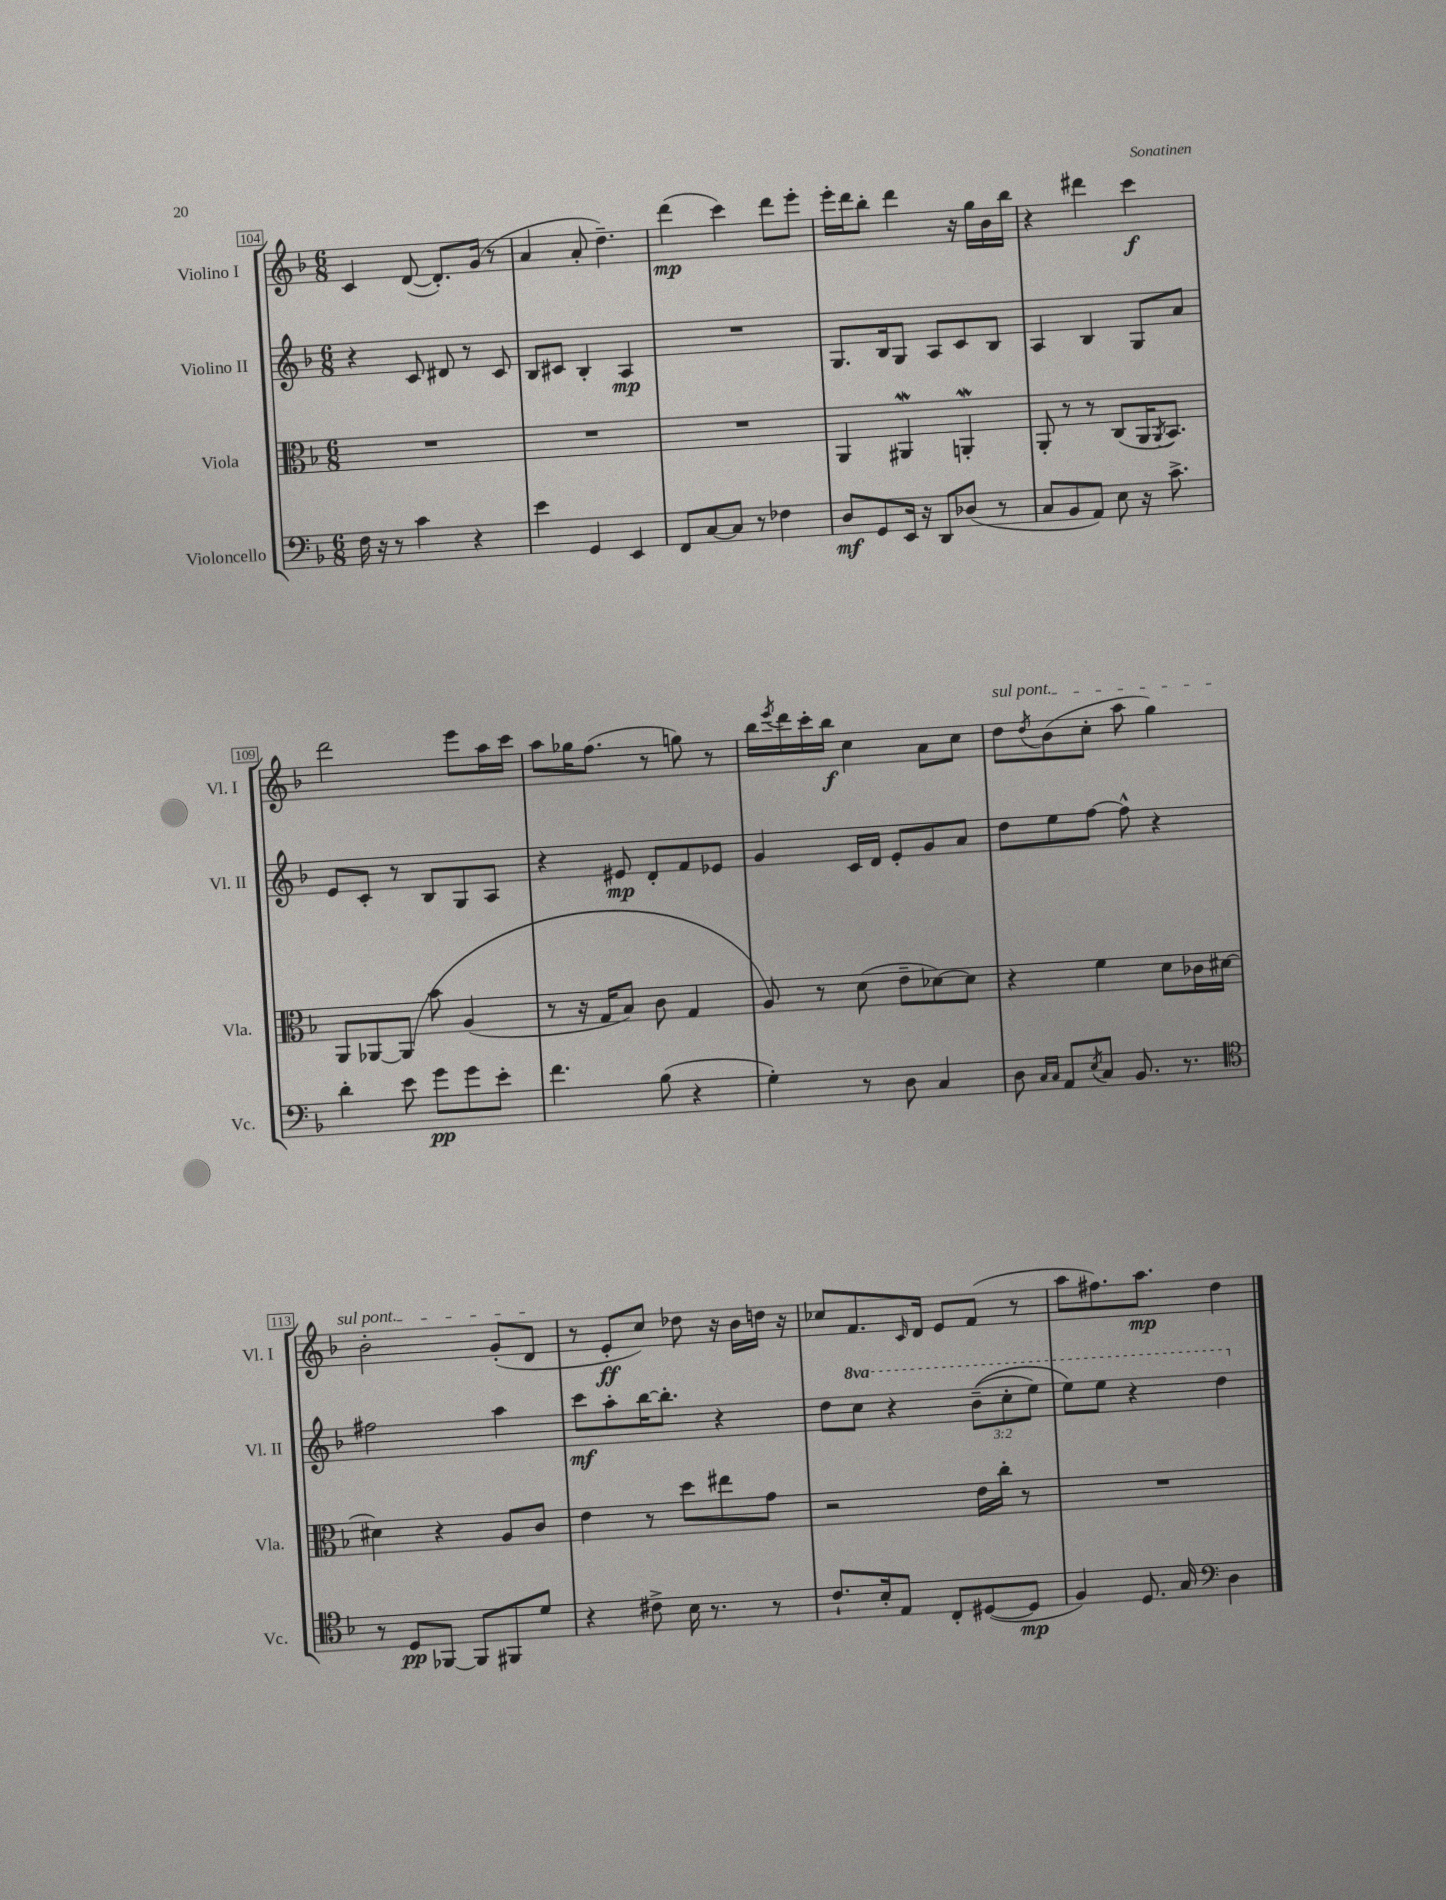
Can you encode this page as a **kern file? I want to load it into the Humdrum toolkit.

**kern	**dynam	**kern	**kern	**dynam	**kern	**dynam
*part4	*part4	*part3	*part2	*part2	*part1	*part1
*staff4	*staff4	*staff3	*staff2	*staff2	*staff1	*staff1
*I"Violoncello	*	*I"Viola	*I"Violino II	*	*I"Violino I	*
*I'Vc.	*	*I'Vla.	*I'Vl. II	*	*I'Vl. I	*
*clefF4	*	*clefC3	*clefG2	*	*clefG2	*
*k[b-]	*	*k[b-]	*k[b-]	*	*k[b-]	*
*M6/8	*	*M6/8	*M6/8	*	*M6/8	*
=104	=104	=104	=104	=104	=104	=104
16F\	.	2.r	4r	.	4c/	.
16r	.	.	.	.	.	.
8r	.	.	.	.	.	.
4c\	.	.	8c/	.	([8d/	.
.	.	.	8d#X/	.	8.d'/L])	.
4r	.	.	8r	.	.	.
.	.	.	.	.	(16g/Jk	.
.	.	.	8c/	.	8r	.
=105	=105	=105	=105	=105	=105	=105
4e\	.	2.r	8B-/L	.	4a/	.
.	.	.	8c#X/J	.	.	.
4GG/	.	.	4B-'/	.	8a'/	.
.	.	.	.	.	4.dd~\)	.
4EE/	.	.	4A/	mp	.	.
=106	=106	=106	=106	=106	=106	=106
8FF/L	.	2.r	2.r	.	(4ddd\	mp
[8C/	.	.	.	.	.	.
8C/J]	.	.	.	.	4ccc\)	.
8r	.	.	.	.	.	.
4F-X\	.	.	.	.	8ddd\L	.
.	.	.	.	.	8eee'\J	.
=107	=107	=107	=107	=107	=107	=107
8D/L	mf	4AA/	8.G/L	.	16eee'\LL	.
.	.	.	.	.	16ddd\J	.
8GG/	.	.	.	.	8bb-'\J	.
.	.	.	16B-/k	.	.	.
16EE/Jk	.	4AA#XW/	8G/J	.	4ddd\	.
16r	.	.	.	.	.	.
8DD/L	.	.	8A/L	.	.	.
(8D-X/J	.	4AAnW'/	8c/	.	16r	.
.	.	.	.	.	16gg\LL	.
8r	.	.	8B-/J	.	16b-\	.
.	.	.	.	.	16bb-\JJ	.
=108	=108	=108	=108	=108	=108	=108
8C/L	.	8AA'/	4A/	.	4r	.
8BB-/	.	8r	.	.	.	.
8AA/J)	.	8r	4B-/	.	4ddd#X\	.
8E\	.	(8C/L	.	.	.	.
16r	.	16AA/K	8G/L	.	4ccc\	f
.	.	8qAA/	.	.	.	.
8.c^\	.	8.BB-/J)	.	.	.	.
.	.	.	8a/J	.	.	.
!!LO:LB:g=z
=109	=109	=109	=109	=109	=109	=109
4d'\	.	8AA/L	8e/L	.	2ddd\	.
.	.	[8AA-X/	8c'/J	.	.	.
8e\	.	(8AA-/J]	8r	.	.	.
8g\L	pp	8b-\	8B-/L	.	.	.
8g\	.	(4A/	8G/	.	8eee\L	.
8e'\J	.	.	8A/J	.	16aa\L	.
.	.	.	.	.	16ccc\JJ	.
=110	=110	=110	=110	=110	=110	=110
4.f\	.	8r	4r	.	8aa\L	.
.	.	16r	.	.	16gg-X\K	.
.	.	16G/KL	.	.	(8.ff\J	.
.	.	8B-/J)	8e#X/	mp	.	.
(8B-\	.	8c\	8d'/L	.	8r	.
4r	.	4G/	8f/	.	8ggn\)	.
.	.	.	8e-X/J	.	8r	.
=111	=111	=111	=111	=111	=111	=111
4G'\)	.	8A/)	4g/	.	16bb-\LL	.
.	.	.	.	.	8qeee/	.
.	.	.	.	.	16ddd\	.
.	.	8r	.	.	16ccc'\	.
.	.	.	.	.	16bb-\JJ	f
8r	.	(8d\	16c/LL	.	4cc\	.
.	.	.	16d/JJ	.	.	.
8D\	.	8e~\L	8e'/L	.	.	.
4C/	.	[8d-X\)	8g/	.	8a\L	.
.	.	8d-\J]	8a/J	.	8cc\J	.
=112	=112	=112	=112	=112	=112	=112
!	!	!	!	!	!LO:TX:a:i:t=sul pont.	!
8D\	.	4r	8dd\L	.	8dd\L	.
16qqC/LL	.	.	.	.	.	.
16qqC/JJ	.	.	.	.	8qdd/	.
8AA/L	.	.	8ee\	.	(8b-\	.
8qE/	.	.	.	.	.	.
8C/J	.	4f\	[8ff\J	.	8cc'\J	.
8.BB-/	.	.	8ff^^\]	.	8aa\	.
.	.	8d\L	4r	.	4gg\)	.
8.r	.	.	.	.	.	.
.	.	16c-X\L	.	.	.	.
.	.	[16d#X\JJ	.	.	.	.
!!LO:LB:g=z
=113	=113	=113	=113	=113	=113	=113
*clefC4	*	*	*	*	*	*
8r	.	4d#X\]	2ff#X\	.	2b-'\	.
8D/L	pp	.	.	.	.	.
[8FF-X/J	.	4r	.	.	.	.
8FF-/L]	.	.	.	.	.	.
8FF#X/	.	8A/L	4aa\	.	(8g'/L	.
8d/J	.	8c/J	.	.	8d/J	.
=114	=114	=114	=114	=114	=114	=114
4r	.	4e\	8ccc\L	mf	8r	.
.	.	.	8aa'\	.	8e'/L	ff
8c#X^\	.	8r	[16bb-\K	.	8cc/J)	.
.	.	.	8.bb-'\J]	.	.	.
16B-\	.	8dd\L	.	.	8dd-X\	.
8.r	.	.	.	.	.	.
.	.	8ee#X\	4r	.	16r	.
.	.	.	.	.	16b-\LL	.
8r	.	8g\J	.	.	16ddn\JJ	.
.	.	.	.	.	16r	.
=115	=115	=115	=115	=115	=115	=115
8.c`/L	.	2r	8dd\L	.	8cc-X/L	.
*	*	*	*8va	*	*	*
.	.	.	8ccc\J	.	8.f/	.
16B-'/k	.	.	.	.	.	.
8E/J	.	.	4r	.	.	.
.	.	.	.	.	16qqc/	.
.	.	.	.	.	16d/Jk	.
8C'/L	.	.	.	.	8e/L	.
([8D#X/	.	16e\LL	((12bb-~\L	.	(8f/J	.
.	.	16cc'\JJ	.	.	.	.
.	.	.	12ccc'\	.	.	.
8D#/J]	mp	8r	.	.	8r	.
.	.	.	12eee\J)	.	.	.
=116	=116	=116	=116	=116	=116	=116
4F/)	.	2.r	8eee\L)	.	8aa\L	.
.	.	.	8eee\J	.	8.ff#X\)	.
8.D/	.	.	4r	.	.	.
.	.	.	.	.	8.aa\J	mp
16G/	.	.	.	.	.	.
*clefF4	*	*	*	*	*	*
4D\	.	.	4ddd\	.	4dd\	.
*	*	*	*X8va	*	*	*
==	==	==	==	==	==	==
*-	*-	*-	*-	*-	*-	*-
